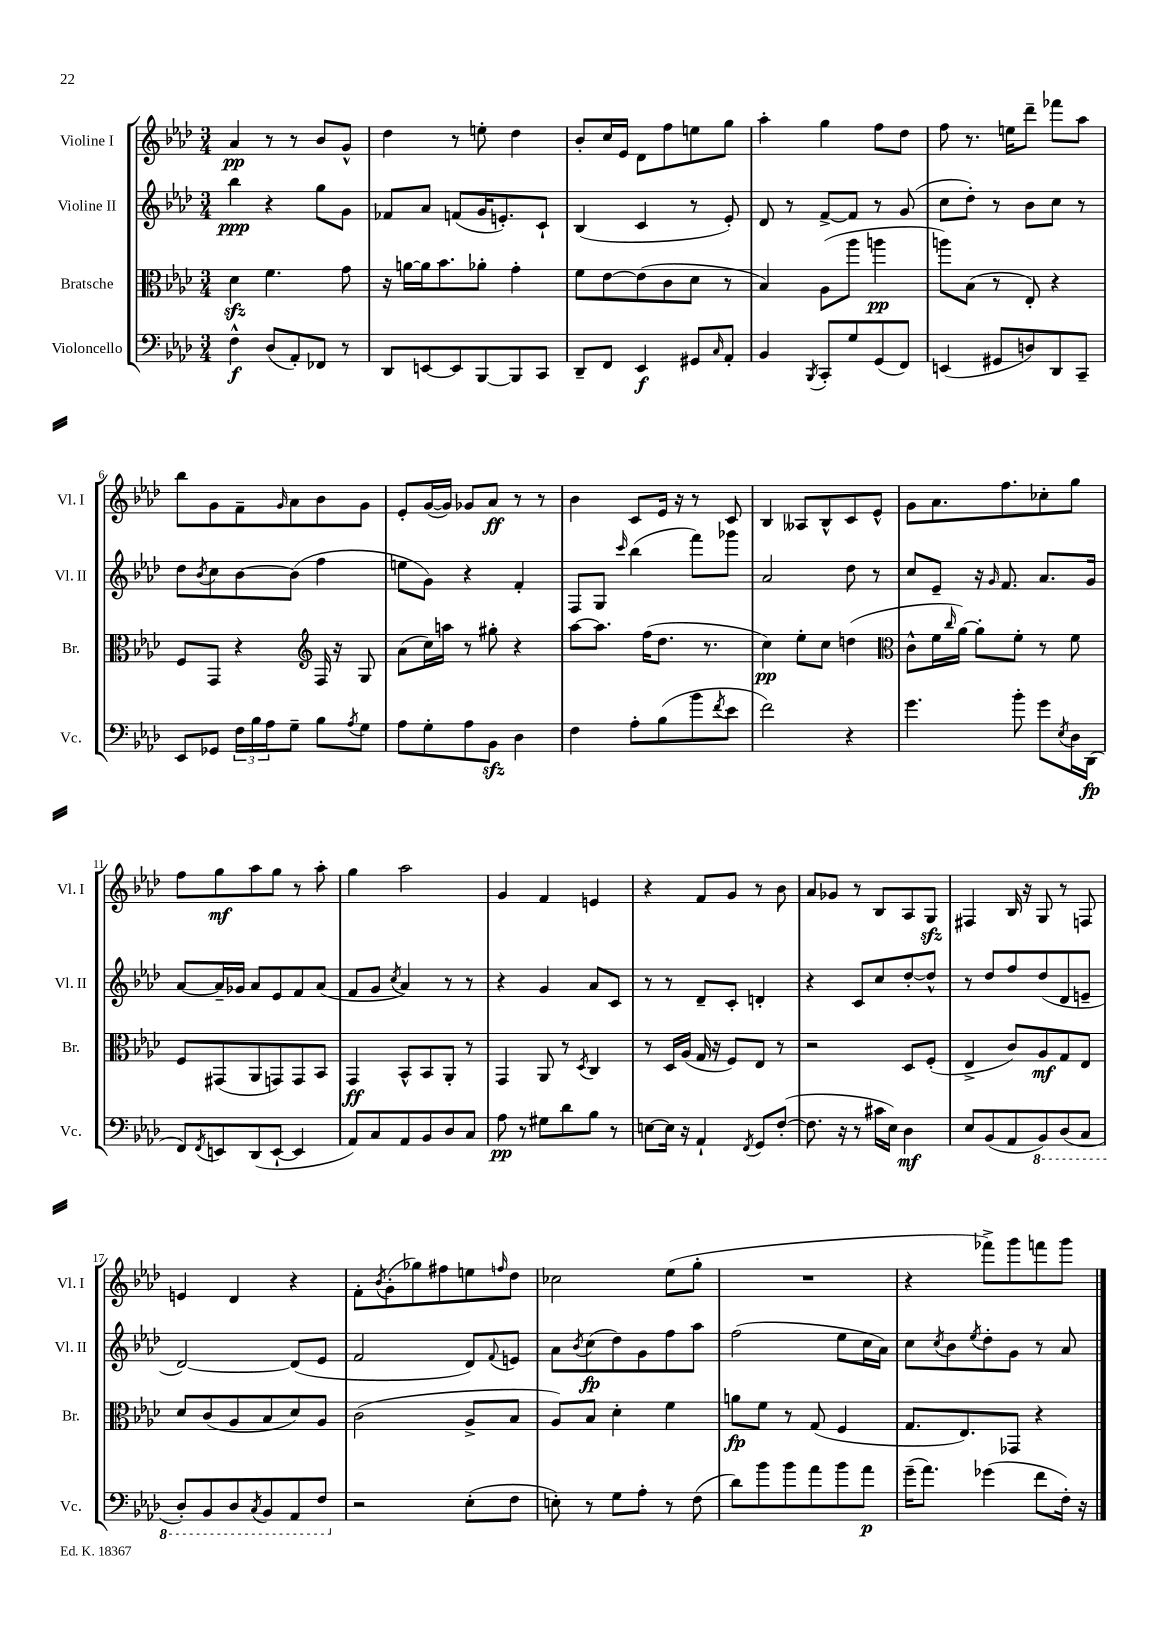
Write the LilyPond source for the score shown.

<<
\new StaffGroup <<
\new Staff = "s0" \with { instrumentName = "Violine I" shortInstrumentName = "Vl. I" } {
    \clef treble \key aes \major \numericTimeSignature \time 3/4
    aes'4\pp r8 r8 bes'8 g'8-^ |
    des''4 r8 e''8-. des''4 |
    bes'8-. c''16 ees'16 des'8 f''8 e''8 g''8 |
    aes''4-. g''4 f''8 des''8 |
    f''8 r8. e''16 des'''8-- fes'''8 aes''8 |
    bes''8 g'8 f'8-- \grace { g'16 } aes'8 bes'8 g'8 |
    ees'8-. g'16~( g'16) ges'8 aes'8\ff r8 r8 |
    bes'4 c'8 ees'16 r16 r8 c'8 |
    bes4 aeses8 bes8-^ c'8 ees'8-^ |
    g'8 aes'8. f''8. ces''8-. g''8 |
    f''8 g''8\mf aes''8 g''8 r8 aes''8-. |
    g''4 aes''2 |
    g'4 f'4 e'4 |
    r4 f'8 g'8 r8 bes'8 |
    aes'8 ges'8 r8 bes8 aes8 g8\sfz |
    fis4 bes16 r16 g8 r8 f8 |
    e'4 des'4 r4 |
    f'8-. \acciaccatura { bes'8 } g'8-.( ges''8) fis''8 e''8 \grace { f''16 } des''8 |
    ces''2 ees''8( g''8-. |
    R2. |
    r4 fes'''8->) g'''8 f'''8 g'''8 \bar "|." |
}
\new Staff = "s1" \with { instrumentName = "Violine II" shortInstrumentName = "Vl. II" } {
    \clef treble \key aes \major \numericTimeSignature \time 3/4
    bes''4\ppp r4 g''8 g'8 |
    fes'8 aes'8 f'8( g'16 e'8.-.) c'8-! |
    bes4( c'4 r8 ees'8-.) |
    des'8 r8 f'8~-> f'8 r8 g'8( |
    c''8 des''8-.) r8 bes'8 c''8 r8 |
    des''8 \acciaccatura { bes'8 } c''8 bes'8~ bes'8( f''4 |
    e''8 g'8) r4 f'4-. |
    f8 g8 \grace { c'''16 } bes''4( f'''8) ges'''8 |
    aes'2 des''8 r8 |
    c''8 ees'8-- r16 \grace { g'16 } f'8. aes'8. g'16 |
    aes'8~ aes'16-- ges'16 aes'8 ees'8 f'8 aes'8( |
    f'8 g'8 \acciaccatura { c''8 } aes'4) r8 r8 |
    r4 g'4 aes'8 c'8 |
    r8 r8 des'8-- c'8-. d'4-. |
    r4 c'8 c''8 des''8~-. des''8-^ |
    r8 des''8 f''8 des''8( des'8 e'8-- |
    des'2~) des'8( ees'8 |
    f'2 des'8) \appoggiatura { f'8 } e'8 |
    aes'8 \acciaccatura { bes'8 } c''8\fp( des''8) g'8 f''8 aes''8 |
    f''2( ees''8 c''16 aes'16) |
    c''8 \acciaccatura { c''8 } bes'8 \acciaccatura { ees''8 } des''8-. g'8 r8 aes'8 \bar "|." |
}
\new Staff = "s2" \with { instrumentName = "Bratsche" shortInstrumentName = "Br." } {
    \clef alto \key aes \major \numericTimeSignature \time 3/4
    des'4\sfz f'4. g'8 |
    r16 a'16~ a'16 bes'8. aes'8-. g'4-. |
    f'8 ees'8~ ees'8( c'8 des'8 r8 |
    bes4) aes8( aes''8 a''4\pp |
    a''8) bes8( r8 ees8-.) r4 |
    f8 g,8 r4 \clef treble f16 r16 g8 |
    aes'8( c''16) a''16 r8 gis''8-. r4 |
    aes''8~ aes''8. f''16( des''8. r8. |
    c''4\pp) ees''8-. c''8 d''4( |
    \clef alto c'8-^ f'16 \grace { c''16 } aes'16~) aes'8-. f'8-. r8 f'8 |
    f8 gis,8( aes,8 g,8) g,8 bes,8 |
    g,4\ff bes,8-^ bes,8 aes,8-. r8 |
    g,4 aes,8 r8 \acciaccatura { des8 } c4 |
    r8 des16 aes16( g16 r16 f8) ees8 r8 |
    r2 des8 f8-.( |
    ees4-> c'8) aes8\mf g8 ees8 |
    des'8 c'8( aes8 bes8 des'8) aes8 |
    c'2( aes8-> bes8 |
    aes8) bes8 des'4-. f'4 |
    a'8\fp f'8 r8 g8( f4 |
    g8. ees8.) ges,8 r4 \bar "|." |
}
\new Staff = "s3" \with { instrumentName = "Violoncello" shortInstrumentName = "Vc." } {
    \clef bass \key aes \major \numericTimeSignature \time 3/4
    f4-^\f des8( aes,8-.) fes,8 r8 |
    des,8 e,8~ e,8 bes,,8~ bes,,8 c,8 |
    des,8-- f,8 ees,4\f gis,8 \grace { c16 } aes,8-. |
    bes,4 \acciaccatura { bes,,8 } c,8-. g8 g,8( f,8) |
    e,4( gis,8 d8) des,8 c,8-- |
    ees,8 ges,8 \tuplet 3/2 { f16 bes16 aes16 } g8-- bes8 \acciaccatura { aes8 } g8 |
    aes8 g8-. aes8 bes,8\sfz des4 |
    f4 aes8-. bes8( bes'8 \acciaccatura { f'8 } ees'8 |
    f'2) r4 |
    g'4. bes'8-. g'8 \acciaccatura { ees8 } des16 des,16\fp( |
    f,8) \acciaccatura { f,8 } e,8 des,8( e,8~-! e,4 |
    aes,8) c8 aes,8 bes,8 des8 c8 |
    aes8\pp r8 gis8 des'8 bes8 r8 |
    e8~ e16 r16 aes,4-! \acciaccatura { f,8 } g,8 f8~-.( |
    f8. r16 r8 cis'16 ees16) des4\mf |
    ees8 bes,8( aes,8 \ottava #-1 bes,,8) des,8( c,8 |
    des,8-.) bes,,8 des,8 \acciaccatura { c,8 } bes,,8 aes,,8 f,8 \ottava #0 |
    r2 ees8-.( f8 |
    e8-.) r8 g8 aes8-. r8 f8( |
    des'8) bes'8 bes'8 aes'8 bes'8 aes'8\p |
    g'16--( aes'8.) ges'4( f'8 f16-.) r16 \bar "|." |
}
>>
>>
